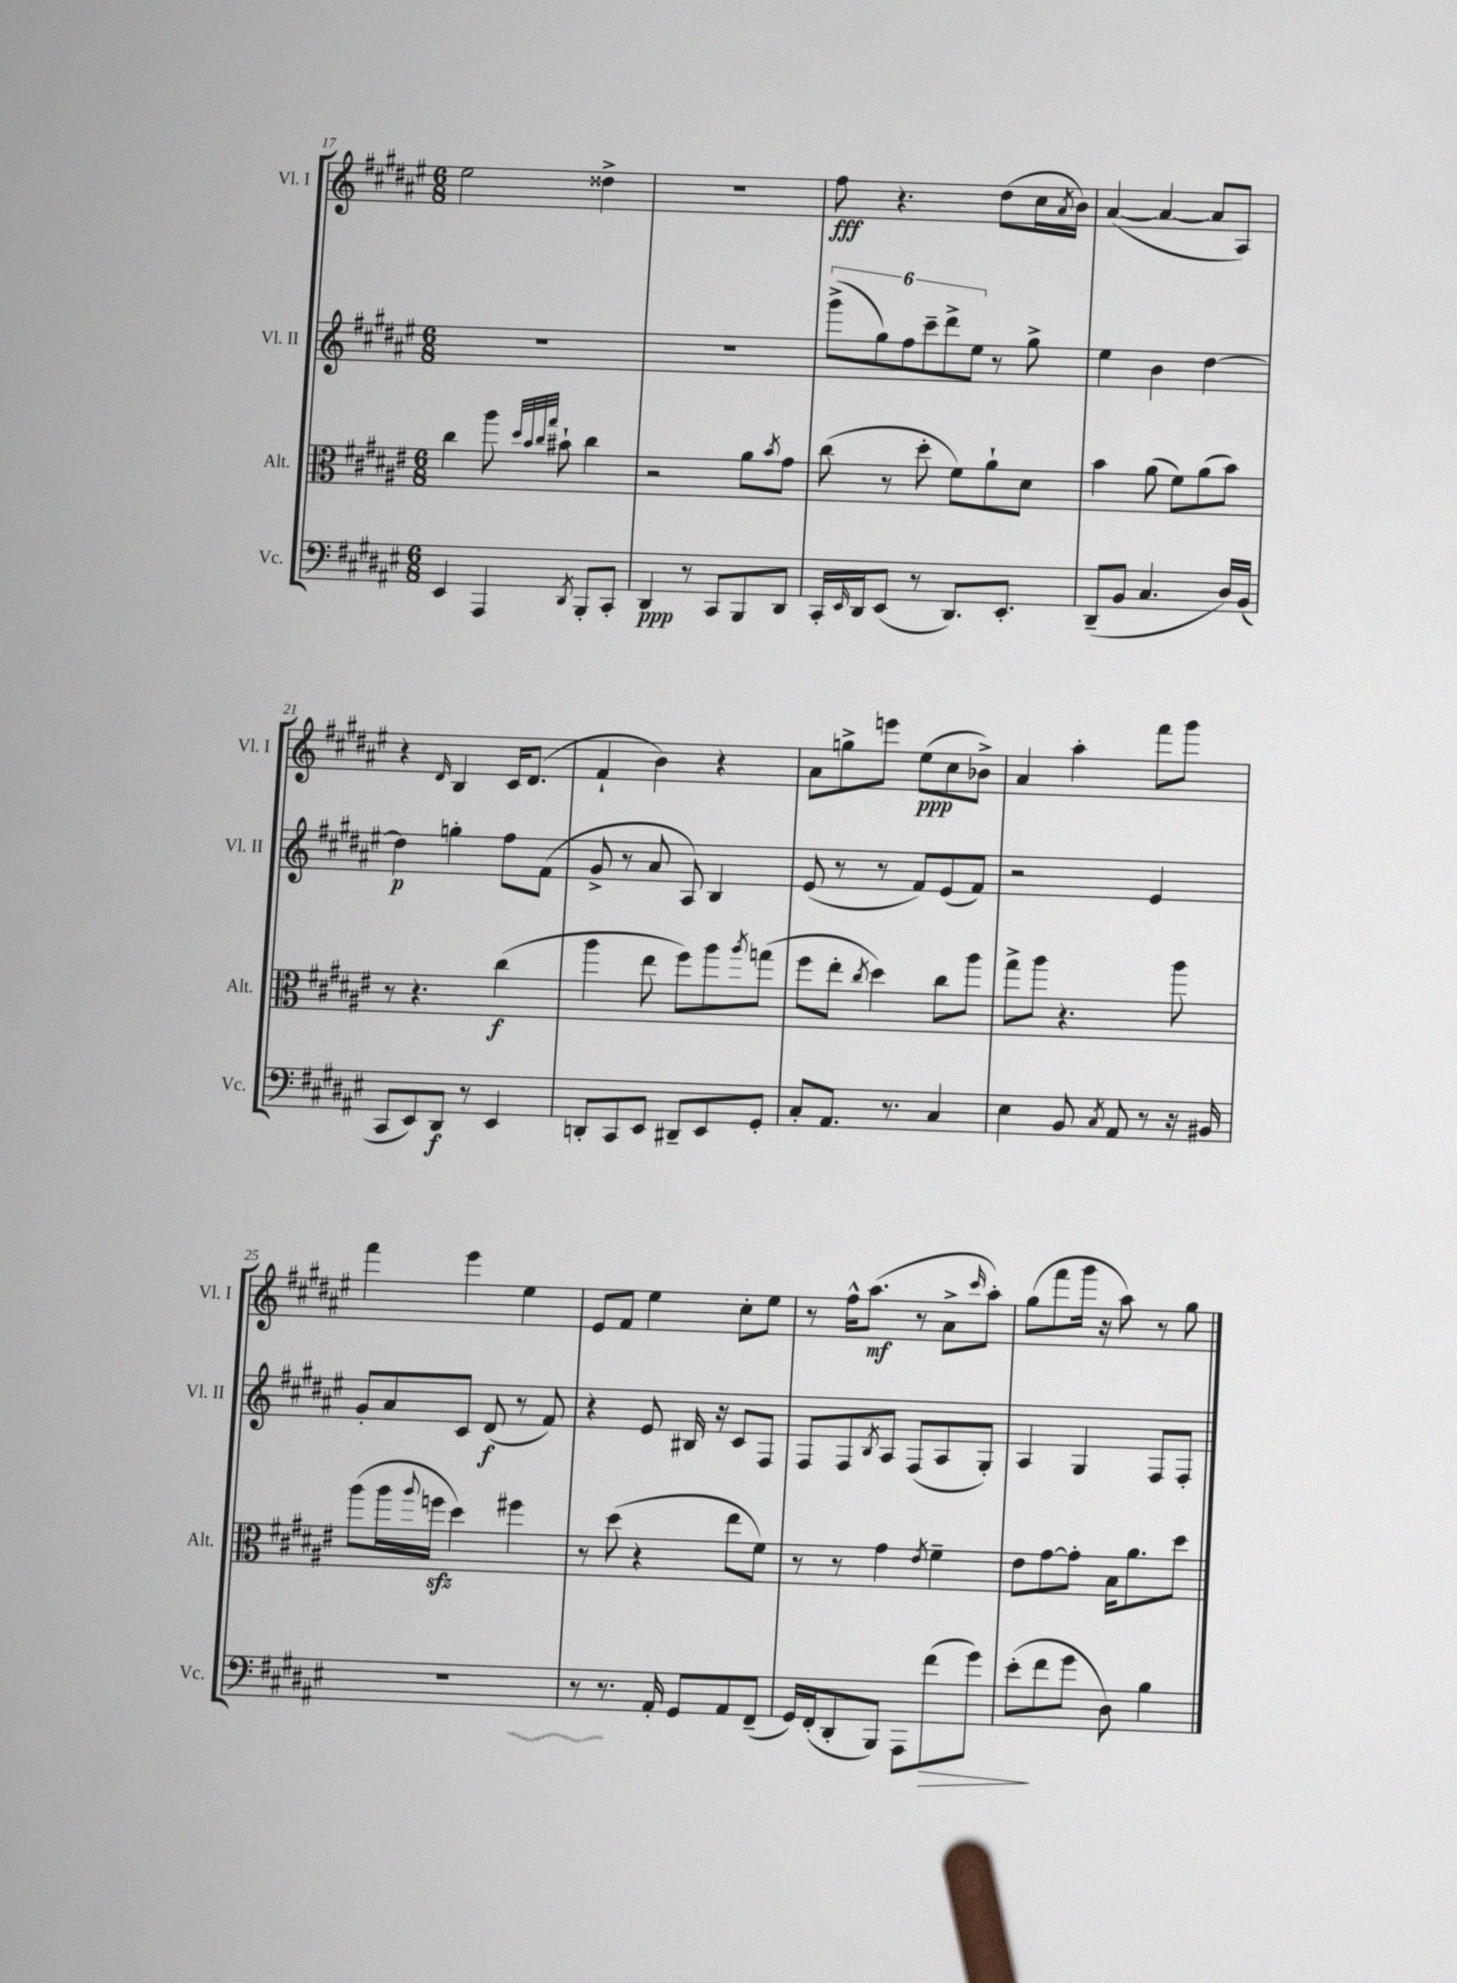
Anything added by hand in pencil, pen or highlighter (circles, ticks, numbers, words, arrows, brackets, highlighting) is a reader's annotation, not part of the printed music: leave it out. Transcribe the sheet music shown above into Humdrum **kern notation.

**kern	**dynam	**kern	**dynam	**kern	**dynam	**kern	**dynam
*part4	*part4	*part3	*part3	*part2	*part2	*part1	*part1
*staff4	*staff4	*staff3	*staff3	*staff2	*staff2	*staff1	*staff1
*I"Vc.	*	*I"Alt.	*	*I"Vl. II	*	*I"Vl. I	*
*I'Vc.	*	*I'Alt.	*	*I'Vl. II	*	*I'Vl. I	*
*clefF4	*	*clefC3	*	*clefG2	*	*clefG2	*
*k[f#c#g#d#a#e#]	*	*k[f#c#g#d#a#e#]	*	*k[f#c#g#d#a#e#]	*	*k[f#c#g#d#a#e#]	*
*M6/8	*	*M6/8	*	*M6/8	*	*M6/8	*
=17	=17	=17	=17	=17	=17	=17	=17
4EE#/	.	4cc#\	.	2.r	.	2ee#\	.
4AAA#/	.	8aa#\	.	.	.	.	.
.	.	32qqdd#/LLL	.	.	.	.	.
.	.	32qqb/	.	.	.	.	.
.	.	32qqcc#/	.	.	.	.	.
.	.	32qqgg#/JJJ	.	.	.	.	.
.	.	8b#X`\	.	.	.	.	.
8qDD#/	.	.	.	.	.	.	.
8BBB'/L	.	4cc#\	.	.	.	4dd##X^\	.
8CC#'/J	.	.	.	.	.	.	.
=18	=18	=18	=18	=18	=18	=18	=18
4DD#/	ppp	2r	.	2.r	.	2.r	.
8r	.	.	.	.	.	.	.
8CC#/L	.	.	.	.	.	.	.
8BBB/	.	8a#\L	.	.	.	.	.
.	.	8qb/	.	.	.	.	.
8DD#/J	.	8g#\J	.	.	.	.	.
=19	=19	=19	=19	=19	=19	=19	=19
16CC#'/LL	.	(8cc#\	.	(12ggg#^\L	.	8ff#\	fff
16qqEE#/	.	.	.	.	.	.	.
16DD#/J	.	.	.	.	.	.	.
.	.	.	.	12gg#\)	.	.	.
(8EE#/J	.	8r	.	.	.	4.r	.
.	.	.	.	12ff#\	.	.	.
8r	.	8dd#'\	.	12ccc#~\	.	.	.
.	.	.	.	12ddd#^\	.	.	.
8.DD#/L)	.	8f#\L)	.	.	.	.	.
.	.	.	.	12ee#\J	.	.	.
.	.	8a#`\	.	8r	.	(8dd#\L	.
8.EE#'/J	.	.	.	.	.	.	.
.	.	8d#\J	.	8gg#^\	.	16cc#\L	.
.	.	.	.	.	.	8qa#/	.
.	.	.	.	.	.	16b\JJ)	.
=20	=20	=20	=20	=20	=20	=20	=20
(8DD#~/L	.	4b\	.	4ee#\	.	([4a#/	.
8BB/J	.	.	.	.	.	.	.
4.C#/	.	(8a#\	.	4b\	.	4a#/_	.
.	.	8f#\L)	.	.	.	.	.
.	.	(8a#\	.	[4dd#\	.	8a#/L]	.
16D#/LL)	.	8b\J)	.	.	.	8A#/J)	.
(16BB/JJ	.	.	.	.	.	.	.
!!LO:LB:g=z
=21	=21	=21	=21	=21	=21	=21	=21
8CC#/L	.	8r	.	4dd#\]	p	4r	.
8EE#/)	.	4.r	.	.	.	.	.
.	.	.	.	.	.	16qqd#/	.
8DD#/J	f	.	.	4ggn'\	.	4B/	.
8r	.	.	.	.	.	.	.
4EE#/	.	(4cc#\	f	8ff#\L	.	16c#/KL	.
.	.	.	.	.	.	(8.d#/J	.
.	.	.	.	(8f#\J	.	.	.
=22	=22	=22	=22	=22	=22	=22	=22
8DDn'/L	.	4aa#\	.	8g#^/	.	4f#`/	.
8CC#/	.	.	.	8r	.	.	.
8EE#/J	.	8ee#\	.	8a#/	.	4b\)	.
8DD#X~/L	.	8ff#\L)	.	8A#/)	.	.	.
8EE#/	.	8aa#\	.	4B/	.	4r	.
.	.	8qaa#/	.	.	.	.	.
8GG#'/J	.	(8ggn\J	.	.	.	.	.
=23	=23	=23	=23	=23	=23	=23	=23
8C#'/L	.	8ff#\L	.	(8e#/	.	8a#\L	.
8.AA#/J	.	8ee#'\J	.	8r	.	8ggn^\	.
.	.	8qcc#/	.	.	.	.	.
.	.	4dd#\)	.	8r	.	8eeen\J	.
8.r	.	.	.	.	.	.	.
.	.	.	.	8f#/L)	.	(8ee#\L	ppp
4C#/	.	8cc#\L	.	(8e#/	.	8cc#\	.
.	.	8aa#\J	.	8f#/J)	.	8b-X^\J)	.
=24	=24	=24	=24	=24	=24	=24	=24
4E#\	.	8gg#^\L	.	2r	.	4a#/	.
.	.	8aa#\J	.	.	.	.	.
8BB/	.	4.r	.	.	.	4aa#'\	.
8qC#/	.	.	.	.	.	.	.
8AA#/	.	.	.	.	.	.	.
8r	.	.	.	4e#/	.	8fff#\L	.
16r	.	8aa#\	.	.	.	8ggg#\J	.
16BB#X/	.	.	.	.	.	.	.
!!LO:LB:g=z
=25	=25	=25	=25	=25	=25	=25	=25
2.r	.	(8aa#\L	.	8g#'/L	.	4fff#\	.
.	.	16aa#\L	.	8a#/	.	.	.
.	.	8qqaa#/	.	.	.	.	.
.	.	16ffnzz\JJ	.	.	.	.	.
.	.	4dd#\)	.	8c#/J	.	4eee#\	.
.	.	.	.	(8d#/	f	.	.
.	.	4ff#X\	.	8r	.	4ee#\	.
.	.	.	.	8f#/)	.	.	.
=26	=26	=26	=26	=26	=26	=26	=26
8r	.	8r	.	4r	.	8e#/L	.
8.r	.	(8dd#\	.	.	.	8f#/J	.
.	.	4r	.	8e#/	.	4ee#\	.
16AA#'/	.	.	.	.	.	.	.
8GG#/L	.	.	.	16B#X/	.	.	.
.	.	.	.	16r	.	.	.
8AA#/	.	8ee#\L	.	8c#/L	.	8cc#'\L	.
(8FF#~/J	.	8f#\J)	.	8F#/J	.	8ee#\J	.
=27	=27	=27	=27	=27	=27	=27	=27
16GG#/LL)	.	8r	.	8F#/L	.	8r	.
(16FF#'/J	.	.	.	.	.	.	.
8DD#'/	.	8r	.	8F#/	.	16ff#^^\KL	.
.	.	.	.	.	.	(8.aa#\J	mf
.	.	.	.	8qB/	.	.	.
8BBB/J)	.	4g#\	.	8A#/J	.	.	.
8AAA#\L	.	.	.	(8F#/L	.	8r	.
.	.	8qe#/	.	.	.	.	.
!	!LO:HP:b	!	!	!	!	!	!
(8f#\	>	4f#~\	.	8A#/	.	8a#^\L	.
.	.	.	.	.	.	16qqccc#/	.
8g#\J)	.	.	.	8G#'/J)	.	8aa#'\J)	.
=28	=28	=28	=28	=28	=28	=28	=28
(8e#'\L	.	8e#\L	.	4A#/	.	(8gg#\L	.
8f#\	]	[8g#\	.	.	.	8fff#\	.
8g#\J	.	8g#'\J]	.	4G#/	.	16ggg#\Jk	.
.	.	.	.	.	.	16r	.
8D#\)	.	16B\KL	.	.	.	8aa#\)	.
.	.	8.a#\	.	.	.	.	.
4B\	.	.	.	8F#/L	.	8r	.
.	.	8dd#\J	.	8F#'/J	.	8gg#\	.
==	==	==	==	==	==	==	==
*-	*-	*-	*-	*-	*-	*-	*-
